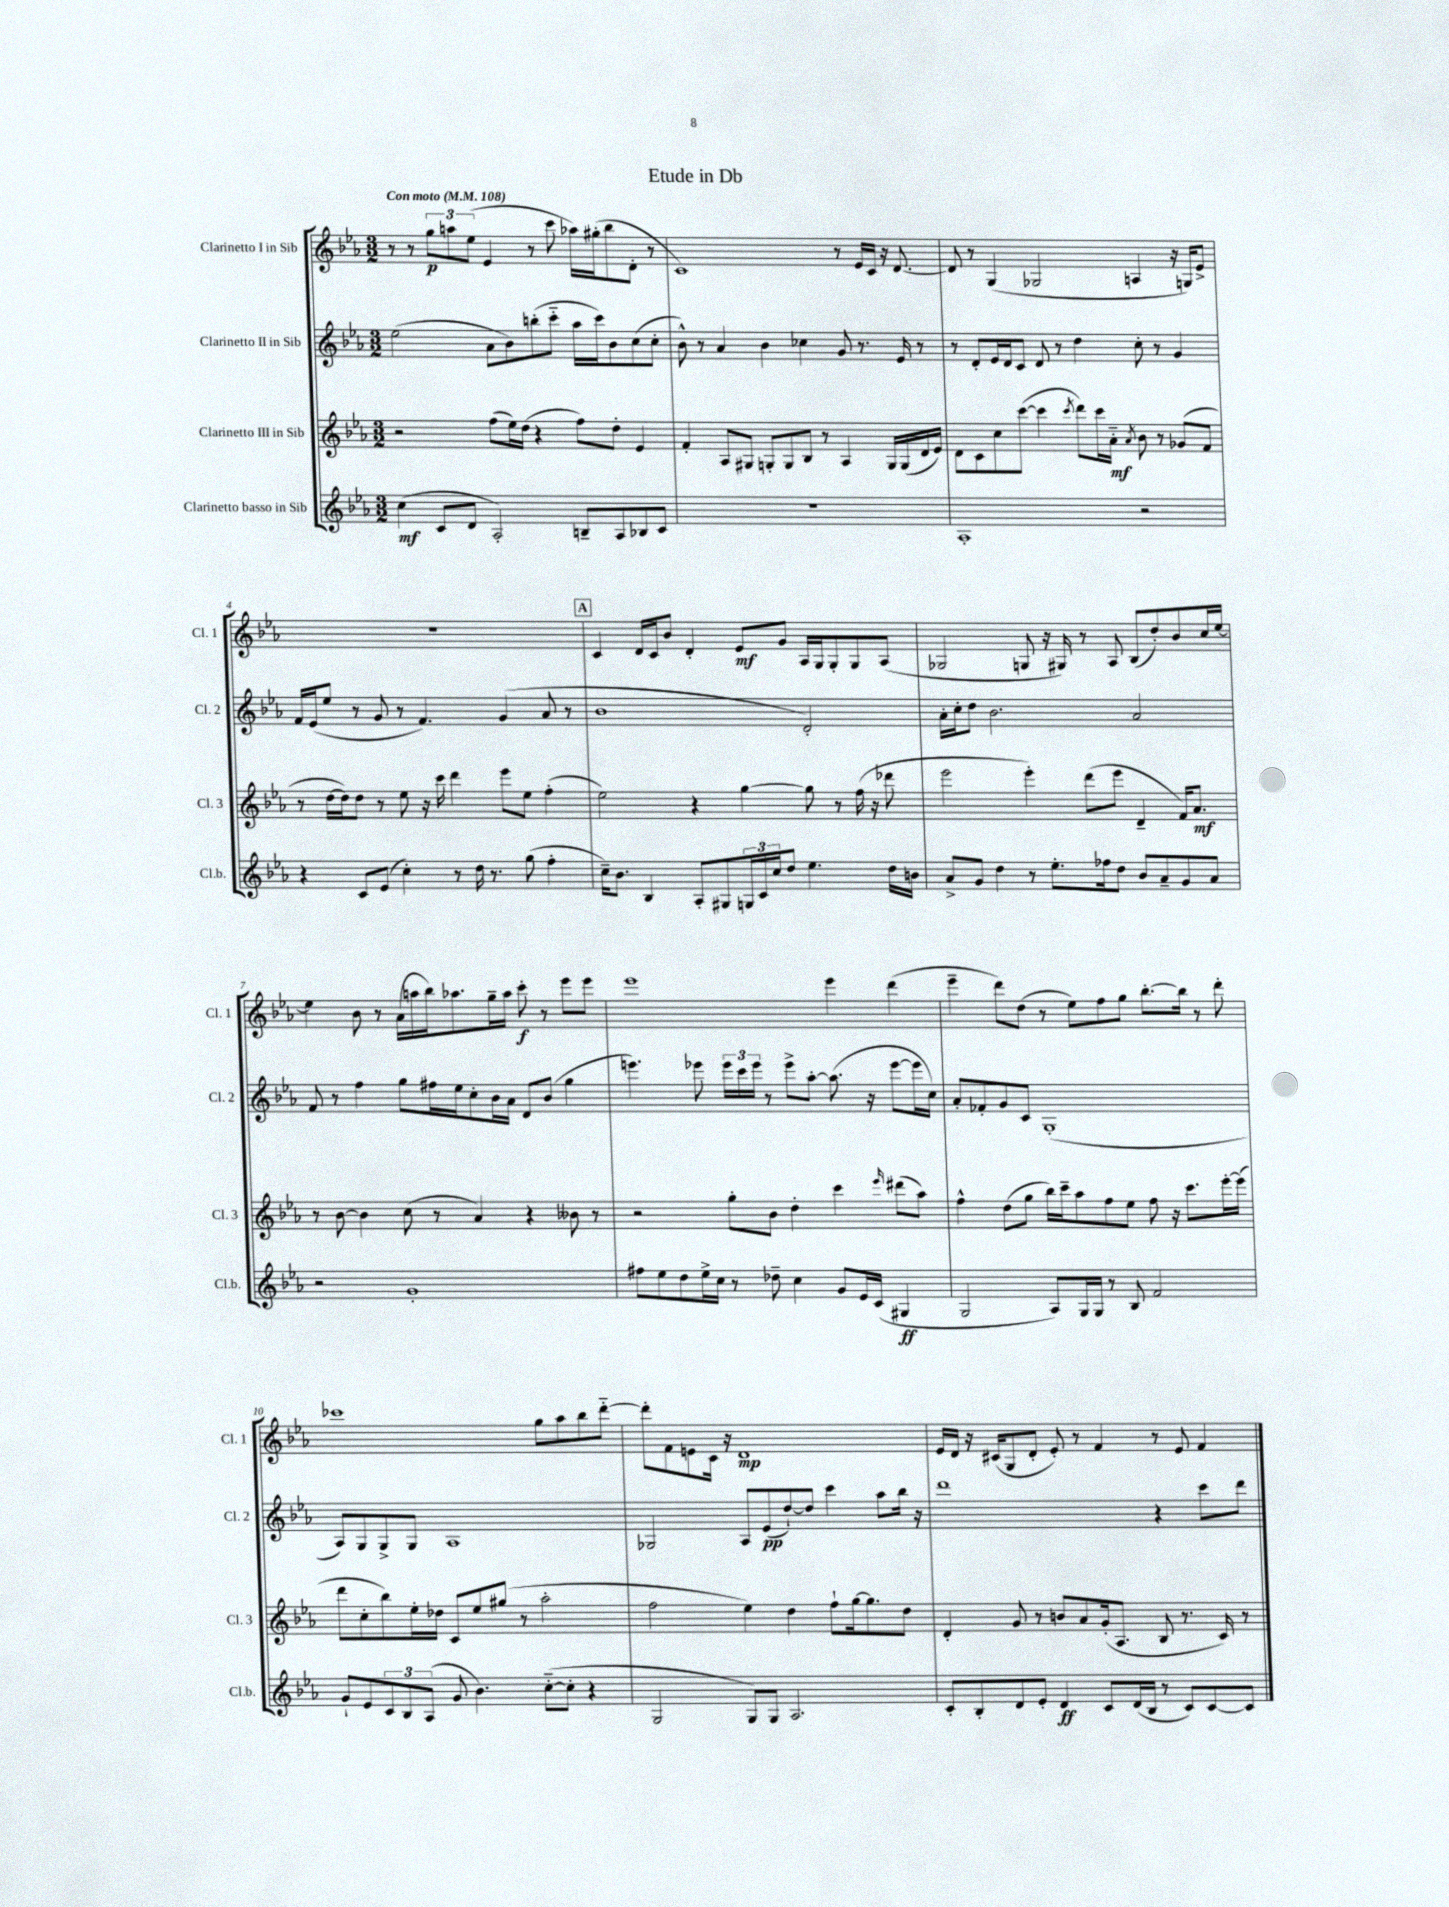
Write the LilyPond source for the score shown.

\header { title = "Etude in Db" }
<<
\new StaffGroup <<
\new Staff = "s0" \with { instrumentName = "Clarinetto I in Sib" shortInstrumentName = "Cl. 1" } {
    \clef treble \key ees \major \numericTimeSignature \time 3/2 \tempo "Con moto" 4 = 108
    r8 r8 \tuplet 3/2 { g''8\p a''8 ees''8( } ees'4 r8 c'''8 aes''16) gis''16-.( bes''8 d'8-. r8 |
    c'1) r8 ees'16 c'16 r16 d'8.~ |
    d'8 r8 g4( ges2 a4 r16 g16) ees'8-> |
    R1. |
    \mark \markup { \box "A" } c'4 d'16 c'16 bes'8 d'4-. ees'8\mf g'8 aes16 g16 g8-. g8 aes8( |
    ges2 g8 r16 gis16) r8 aes8 bes8( d''8-.) bes'8 c''16 ees''16~ |
    ees''4 bes'8 r8 aes'16( a''16 bes''16) aes''8. g''16-- aes''16 c'''8-.\f r8 ees'''8 ees'''8 |
    ees'''1 ees'''4 d'''4( |
    ees'''4-- d'''8) d''8( r8 ees''8) f''8 g''8 bes''8.~-. bes''16 r8 d'''8-. |
    ces'''1 g''8 aes''8 bes''8 d'''8~-_ |
    d'''8-. f'8 e'8 c'16 r16 d'1\mp |
    ees'16 d'16 r16 cis'16( g8 d'8-. ees'8-.) r8 f'4 r8 ees'8 f'4 \bar "|." |
}
\new Staff = "s1" \with { instrumentName = "Clarinetto II in Sib" shortInstrumentName = "Cl. 2" } {
    \clef treble \key ees \major \numericTimeSignature \time 3/2
    ees''2( aes'8 bes'8) b''8-.( c'''8-_ aes''16 c'''16) bes'8 c''8( c''8-. |
    bes'8-^) r8 aes'4 bes'4 ces''4 g'8 r8. ees'16 r8 |
    r8 d'8-. ees'16 d'16 c'8 d'8 r8 d''4 c''8-. r8 g'4 |
    f'16 ees'16( ees''8 r8 g'8 r8 f'4.) g'4( aes'8 r8 |
    \mark \markup { \box "A" } bes'1 d'2-.) |
    aes'16-. c''16-. d''8 bes'2. aes'2 |
    f'8 r8 f''4 g''8 fis''16 ees''16 c''8-. bes'16 aes'16 d'8 bes'8( g''4 |
    e'''4.) ees'''8 \tuplet 3/2 { ees'''16 c'''16 ees'''16 } r8 ees'''8-> aes''8~-. aes''8.( r16 ees'''8~ ees'''16 c''16) |
    aes'8-. fes'8-. g'8 c'8 g1-.( |
    aes8) g8 g8-> g8 aes1 |
    ges2 aes8 ees'8\pp( d''8~-!) d''8 c'''4 aes''8 bes''16 r16 |
    d'''1 r4 c'''8 d'''8 \bar "|." |
}
\new Staff = "s2" \with { instrumentName = "Clarinetto III in Sib" shortInstrumentName = "Cl. 3" } {
    \clef treble \key ees \major \numericTimeSignature \time 3/2
    r2 f''8( ees''16) d''16( r4 f''8) d''8-. ees'4 |
    f'4-. aes8 gis8 g8-. g8 bes8 r8 aes4 g16 g16( d'16 ees'16) |
    d'8 c'8 c''8 c'''8~( c'''4 \acciaccatura { c'''8 } d'''8) c'''16 aes'16-_\mf \acciaccatura { aes'8 } bes'8 r8 ges'8( f'8 |
    r8 d''16~ d''16) d''8 r8 ees''8 r16 c'''16 d'''4 ees'''8 ees''8 f''4-.( |
    \mark \markup { \box "A" } ees''2) r4 g''4~ g''8 r8 f''16( r16 des'''8 |
    ees'''2 ees'''4-.) d'''8( ees'''8 d'4-- f'16) aes'8.\mf |
    r8 bes'8~ bes'4 c''8( r8 aes'4) r4 beses'8 r8 |
    r2 g''8-. bes'8 d''4-. c'''4 \grace { ees'''16 } dis'''8( aes''8) |
    f''4-^ d''8( g''8 bes''16) c'''16-- aes''8 f''8 ees''8 f''8 r16 c'''8. ees'''16~-. ees'''16( |
    d'''8 c''8-. bes''8) ees''16-. des''16 c'8 ees''8 gis''8( r8 aes''2-. |
    f''2 ees''4) d''4 f''8-! g''16~ g''8. d''8 |
    d'4-. g'8 r8 b'8 aes'8 g'16-.( aes8. bes8 r8. c'16) r8 \bar "|." |
}
\new Staff = "s3" \with { instrumentName = "Clarinetto basso in Sib" shortInstrumentName = "Cl.b." } {
    \clef treble \key ees \major \numericTimeSignature \time 3/2
    c''4\mf( c'8 d'8 aes2-.) b8-- aes8 bes8 c'8 |
    R1. |
    aes1-. r2 |
    r4 c'8 ees'8( c''4-.) r8 d''16 r8. g''8( f''4-. |
    \mark \markup { \box "A" } c''16--) bes'8. bes4 aes8-. gis8 \tuplet 3/2 { g16 c'16 c''16 } d''8 ees''4. d''16 b'16 |
    aes'8-> g'8 d''4 r8 ees''8.-. fes''16 d''8 bes'8 aes'8-- g'8 aes'8 |
    r2 g'1-. |
    fis''8 ees''8 d''8 ees''16-> c''16 r8 des''8-- c''4 g'8 ees'16 c'16( gis4\ff |
    g2 aes8) g16 g16 r8 bes8 f'2 |
    g'8-! ees'8 \tuplet 3/2 { c'8 bes8 aes8( } g'8 bes'4.) c''8~-_( c''8-. r4 |
    g2 g8) g8 aes2. |
    c'8-. bes8-. d'8 ees'8-. d'4\ff c'8 d'16( bes16 r8 c'8) c'8~ c'8 \bar "|." |
}
>>
>>
